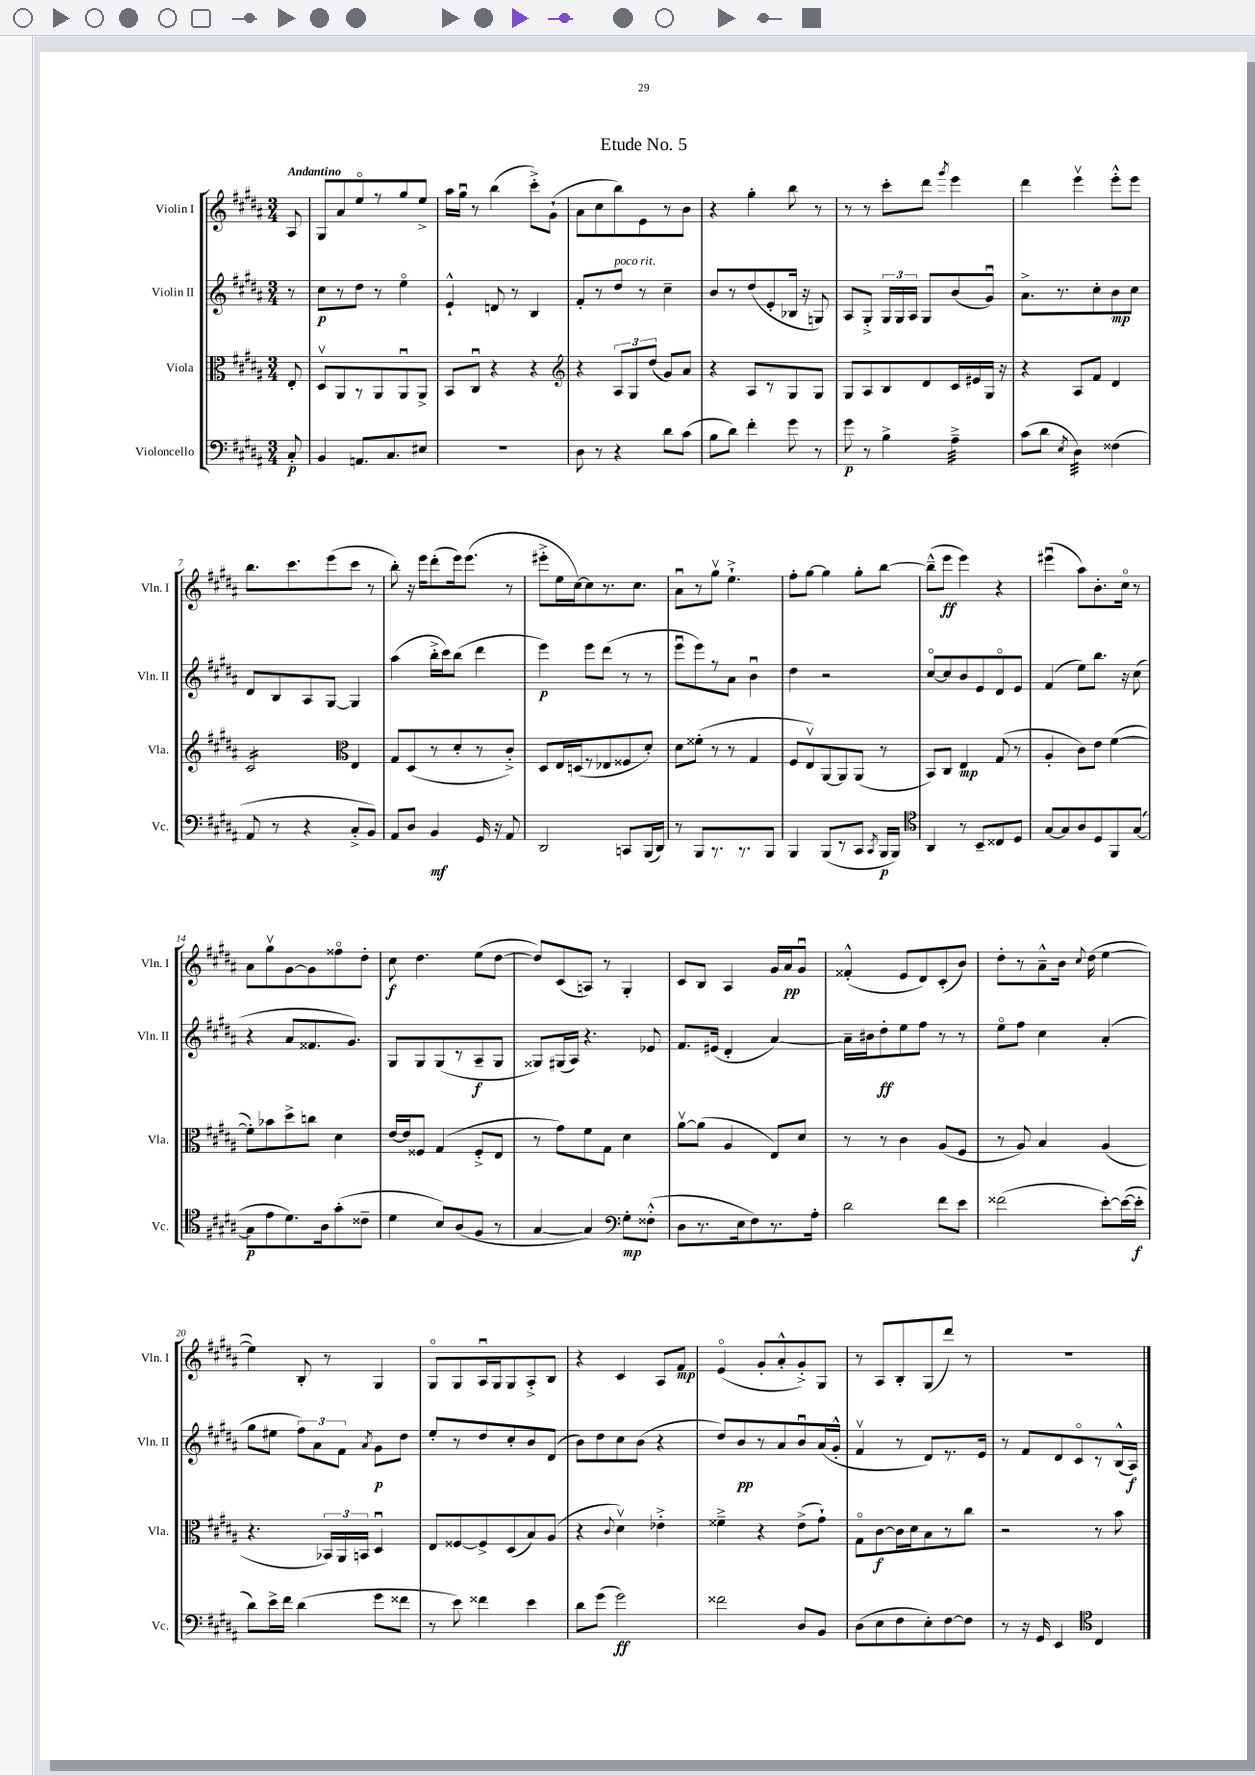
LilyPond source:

\header { title = "Etude No. 5" }
<<
\new StaffGroup <<
\new Staff = "s0" \with { instrumentName = "Violin I" shortInstrumentName = "Vln. I" } {
    \clef treble \key b \major \numericTimeSignature \time 3/4 \partial 8 \tempo "Andantino"
    \autoBeamOff ais8 |
    gis8[ ais'8 e''8\flageolet r8 gis''8 e''8]-> |
    ais''16[ gis''16]\downbow r8 b''4( cis'''8[-.->) gis'8]-!( |
    ais'8[ cis''8 b''8) e'8 r8 b'8] |
    r4 gis''4-. b''8 r8 |
    r8 r8 cis'''8[-. dis'''8] \acciaccatura { gis'''8 } e'''4 |
    dis'''4 e'''4\upbow e'''8[-.-^ e'''8] |
    b''8.[ cis'''8. e'''8( cis'''8] r8 |
    b''8-.) r16 e'''16[ dis'''8-.( e'''16) e'''8.]( r8 |
    eis'''8[-.-> e''16 cis''16~) cis''8 r8. cis''8.] |
    ais'8[\downbow r8 gis''8]\upbow e''4.-!-> |
    fis''8[-. gis''8]~ gis''4 gis''8[-. b''8]~ |
    b''8[---^( e'''8]\ff e'''4) r4 |
    eis'''4\downbow( ais''8[) b'8.-. cis''16]\flageolet r8 |
    ais'8[ gis''8\upbow gis'8~ gis'8 fisis''8\flageolet dis''8]-. |
    cis''8\f dis''4. e''8[( dis''8]~ |
    dis''8[) cis'8( a8]) r8 gis4-. |
    cis'8[ b8] ais4 gis'16[ ais'16\pp gis'8]\downbow |
    fisis'4-.-^( e'8[ dis'8) cis'8-.( b'8]) |
    dis''8[-. r8 ais'8---^ b'16] \appoggiatura { cis''8 } dis''16( e''4~ |
    e''4) b8-. r8 gis4 |
    gis8[\flageolet gis8 ais16\downbow gis16 gis8 ais8-.-> b8] |
    r4 cis'4 ais8[ fis'8]\mp |
    e'4\flageolet( gis'8[-. ais'8-.-^ gis'8-.->) gis8] |
    r8 ais8[ b8-. gis8( dis'''8]) r8 |
    R2. \bar "|." |
}
\new Staff = "s1" \with { instrumentName = "Violin II" shortInstrumentName = "Vln. II" } {
    \clef treble \key b \major \numericTimeSignature \time 3/4 \partial 8
    \autoBeamOff r8 |
    cis''8[\p r8 dis''8] r8 e''4\flageolet |
    e'4-!-^ d'8 r8 b4 |
    fis'8[-. r8 dis''8]^\markup { \italic "poco rit." } r8 cis''4-- |
    b'8[ r8 dis''8( e'8-. bes16] r16 g8) |
    ais8[ gis8]-.-> \tuplet 3/2 { gis16[ gis16 ais16] } gis8[ b'8( gis'8]\downbow) |
    ais'8.[-> r8. cis''8-. b'8\mp cis''8] |
    dis'8[ b8 ais8 gis8]~ gis4 |
    ais''4( b''16[-.-> cis'''16) b''8]( dis'''4 |
    e'''4\p) e'''8[ dis'''8]( r8 r8 |
    e'''8[\downbow e'''8) r8 ais'8] b'4\downbow |
    dis''4 r2 |
    cis''8[~\flageolet cis''8 b'8 e'8 dis'8\flageolet e'8] |
    fis'4( e''8[) b''8.] r16 cis''8( |
    r4 ais'8[ fisis'8. gis'8.]) |
    gis8[ gis8 gis8( r8 ais8--\f gis8] |
    gisis8[) gis16( ais16]) r4. ees'8 |
    fis'8.[ eis'16]( dis'4-. ais'4~) |
    ais'16[-- bis'16 dis''8-.\ff e''8 fis''8] r8 r8 |
    e''8[\flageolet fis''8] cis''4 ais'4-.( |
    gis''8[ eis''8] \tuplet 3/2 { fis''8[) ais'8 fis'8] } \acciaccatura { ais'8 } gis'8[\p dis''8] |
    e''8[-. r8 dis''8 cis''8-. b'8 dis'8]( |
    b'8[) dis''8 cis''8 b'8]( r4 |
    dis''8[) b'8\pp r8 ais'8 b'8\downbow ais'16( gis'16]-.-^ |
    fis'4\upbow r8 dis'8[) r8. e'16] |
    r8 fis'8[ dis'8 cis'8\flageolet r8 b16-^( ais16]\f) \bar "|." |
}
\new Staff = "s2" \with { instrumentName = "Viola" shortInstrumentName = "Vla." } {
    \clef alto \key b \major \numericTimeSignature \time 3/4 \partial 8
    \autoBeamOff e8-. |
    dis8[\upbow ais,8 r8 ais,8 ais,8\downbow ais,8]-> |
    b,8[ cis8]\downbow r4 r4 |
    \clef treble r4 \tuplet 3/2 { ais8[ gis8 dis''8]( } gis'8[) ais'8] |
    r4 ais8[ r8 gis8 gis8] |
    gis8[ ais8 b8 dis'8 cis'16 eis'16 gis16] r16 |
    r4 ais8[ fis'8] dis'4 |
    cis'2:16 \clef alto e4 |
    gis8[ dis8( r8 dis'8-. r8 cis'8]-.->) |
    dis8[ e16 d16( r8 ees8 fisis8 dis'8]-.) |
    dis'8[ fisis'8]-.( r8 r8 gis4 |
    fis8[ e8\upbow) ais,8~ ais,8 ais,8]( r8 |
    b,8[) cis8] e4\mp gis8( r8 |
    ais4-. cis'8[) e'8] fis'4~( |
    fis'8[-.) bes'8 dis''8-> c''8] dis'4 |
    e'16[~ e'16 fisis8] gis4( fisis8[-.-> e8] |
    r8 gis'8[) fis'8 gis8] dis'4 |
    ais'8[~\upbow ais'8]( ais4 e8[) dis'8] |
    r8 r8 cis'4 ais8[( fis8] |
    r8 ais8) b4 ais4( |
    r4. \tuplet 3/2 { bes,16[) ais,16 b,16] } dis4\downbow |
    e8[ fisis8~ fisis8-> dis8( b8) ais8]( |
    r4 \appoggiatura { cis'8 } dis'4\upbow) ees'4-.-> |
    fisis'4---> r4 e'8[->( gis'8]-!) |
    gis8[\flageolet cis'8~\f cis'16 dis'16 b8 r8 cis''8] |
    r2 r8 b'8 \bar "|." |
}
\new Staff = "s3" \with { instrumentName = "Violoncello" shortInstrumentName = "Vc." } {
    \clef bass \key b \major \numericTimeSignature \time 3/4 \partial 8
    \autoBeamOff cis8-.\p |
    b,4 a,8.[ cis8. eis8] |
    R2. |
    dis8 r8 r4 dis'8[ cis'8]( |
    b8[ dis'8]) fis'4-. gis'8 r8 |
    gis'8\p r8 b4-> ais4:32---> |
    cis'8[( dis'8] \acciaccatura { e8 } dis4:32) fisis4( |
    ais,8 r8 r4 cis8[-.-> b,8]) |
    ais,8[ dis8] b,4\mf gis,16 r16 ais,8 |
    dis,2 c,8[ b,,16( dis,16]) |
    r8 b,,8[ r8. r8. b,,8] |
    b,,4 b,,8[( r8 cis,8] \acciaccatura { cis,8 } b,,16[\p b,,16]) |
    \clef tenor ais,4 r8 b,8[-- cisis8 dis8] |
    gis8[~ gis8 ais8 dis8 fis,8 gis8]~( |
    gis8[\p e'8 dis'8.) ais16 gis'8-.( cisis'8]-- |
    dis'4 b8[) ais8( fis8] r8 |
    gis4~ gis4) \clef bass gis8[-.\mp fisis8]-.-^( |
    dis8[ r8. e16 fis8) r8. ais16]-. |
    dis'2 fis'8[ e'8] |
    fisis'2( e'8[~-.) e'16~( e'16]-.\f |
    dis'8[) e'16-> fis'16] dis'4( gis'8[ fisis'8] |
    r8 e'8) fisis'4 e'4 |
    dis'8[ gis'8]( gis'2\ff) |
    fisis'2 dis8[ b,8] |
    dis8[( e8 fis8 e8-.) fis8~ fis8] |
    r8 r16 gis,16 e,4 \clef tenor cis4 \bar "|." |
}
>>
>>
